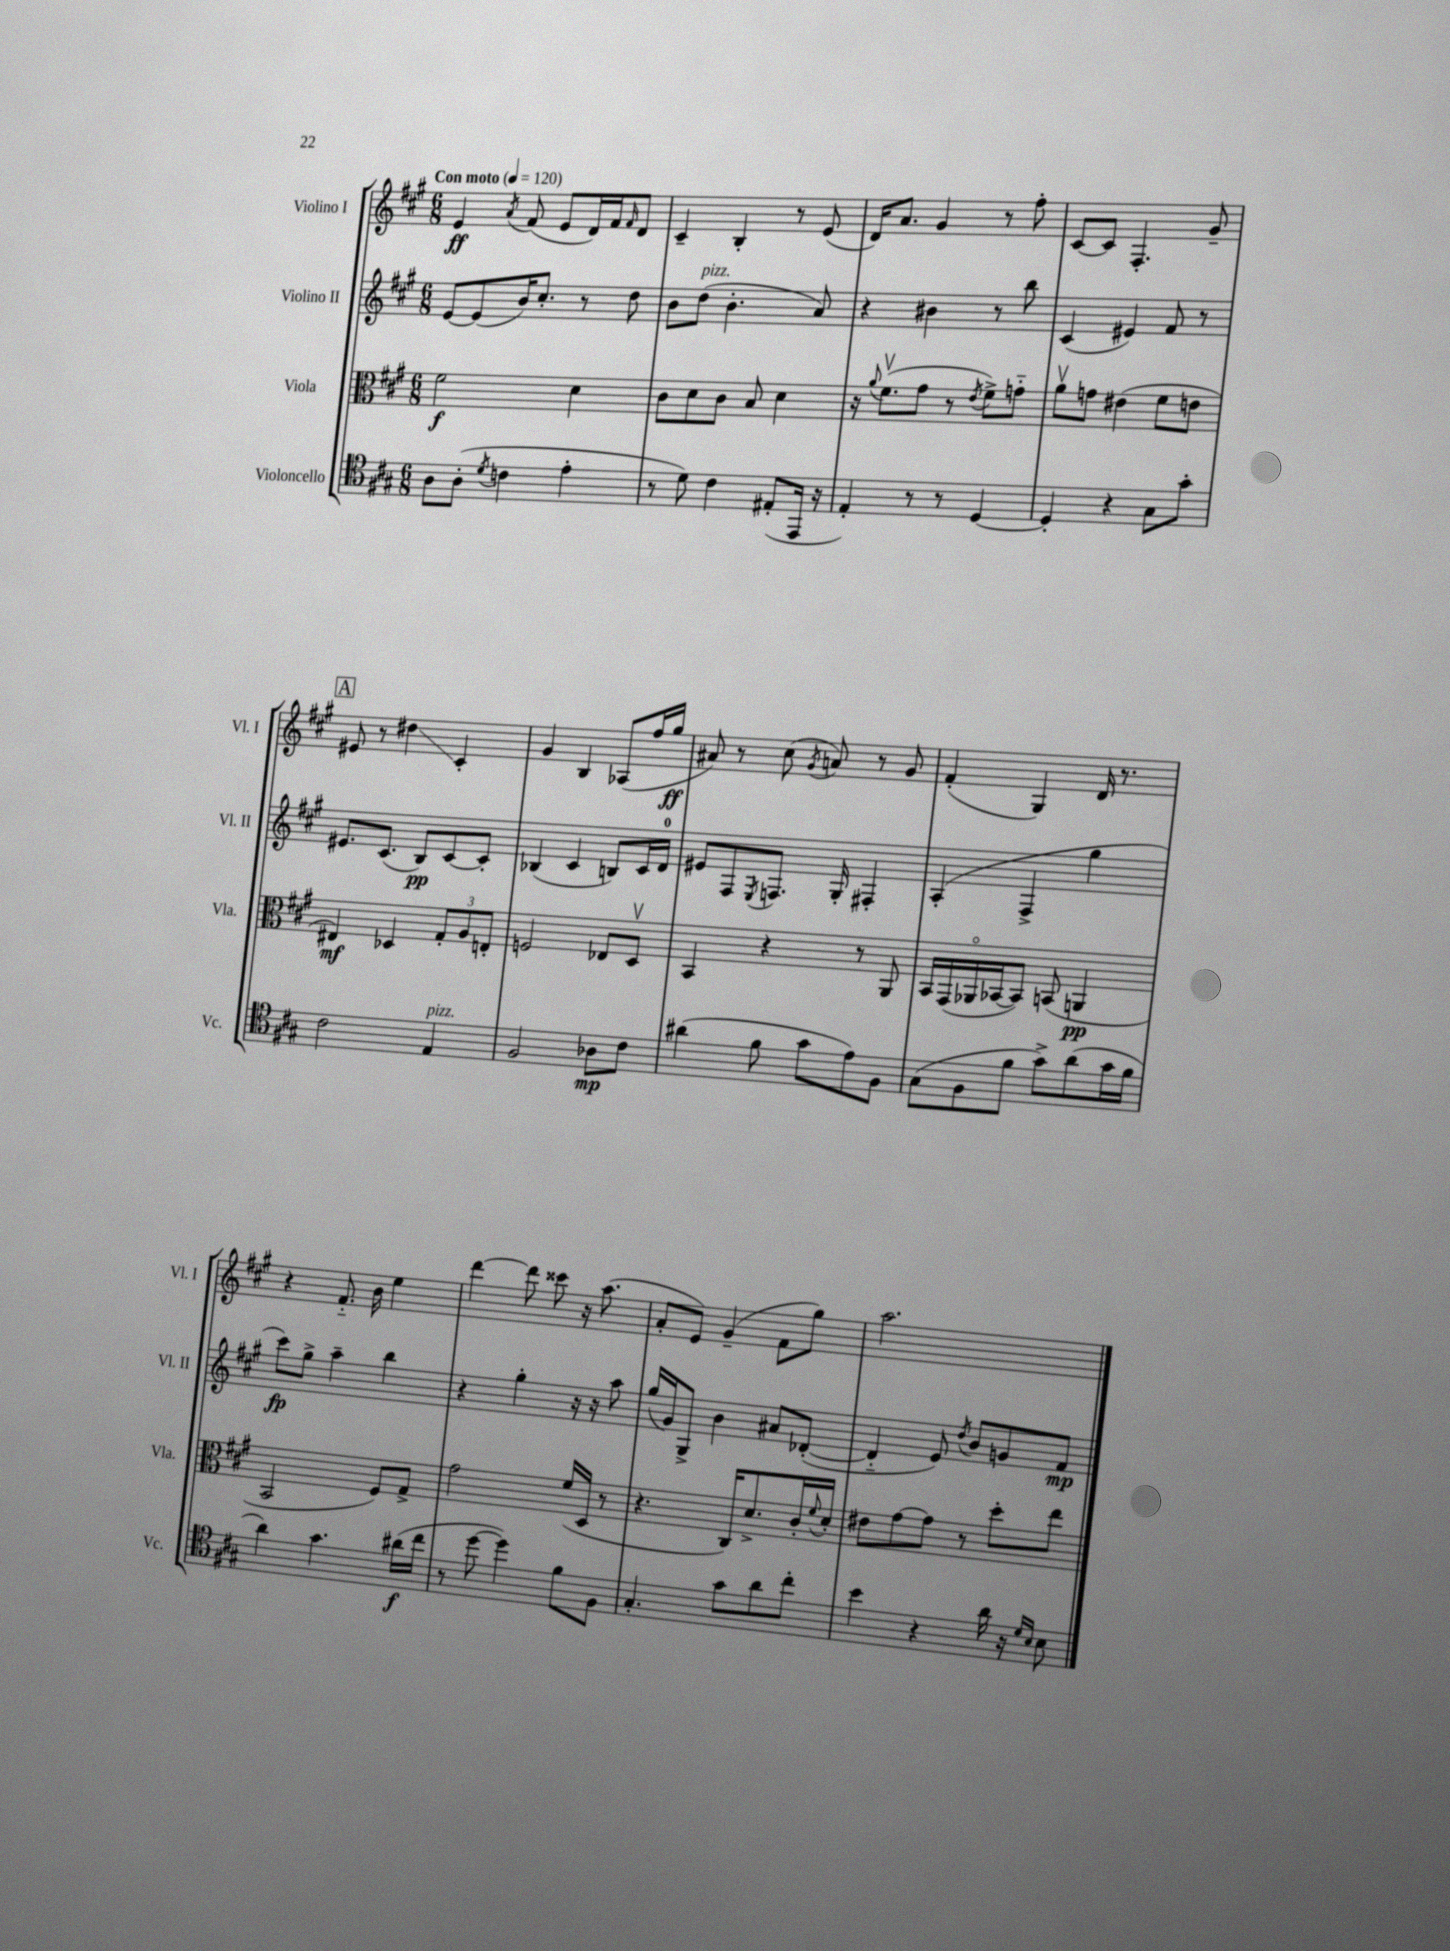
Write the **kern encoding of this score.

**kern	**kern	**kern	**kern
*staff4	*staff3	*staff2	*staff1
*clefC4	*clefC3	*clefG2	*clefG2
*k[f#c#g#]	*k[f#c#g#]	*k[f#c#g#]	*k[f#c#g#]
*M6/8	*M6/8	*M6/8	*M6/8
*MM120	*MM120	*MM120	*MM120
8A	2f#	[8e	4e
(8A'	.	(8e]	.
8qd	.	.	8qa
4c	.	16b)	(8f#
.	.	8.cc#'	.
.	.	.	8e
4e'	4d	8r	16d)
.	.	.	16f#
.	.	.	16qqf#
.	.	8dd	8d
=	=	=	=
8r	8c#	8b	4c#~
8d)	8d	(8dd	.
4c#	8c#	4.b'	4B'
.	8B	.	.
(8E#'	4d	.	8r
16EE	.	8a)	(8e
16r	.	.	.
=	=	=	=
4E')	16r	4r	16d)
.	8qqa	.	.
.	(8.f#v	.	8.a
8r	8g#	4b#	4g#
8r	8r	.	.
.	8qe	.	.
[4D	8f#^)	8r	8r
.	8g'~	8bb	8ff#'
=	=	=	=
4D']	8av	(4c#	[8c#
.	8g	.	8c#]
4r	(4e#	4e#)	4.F#'
8G#	8f#	8f#	.
8g#'	8e	8r	8g#~
=	=	=	=
2c#	4E#)	8.e#	8e#
.	.	.	8r
.	.	(8.c#	.
.	4D-	.	4dd#
.	.	8B)	.
4E	12G#'	[8c#	4c#'
.	12A	.	.
.	.	8c#']	.
.	12E'	.	.
=	=	=	=
2F#	2F	(4B-	4g#
.	.	4c#	4B
8A-	8E-	8B)	(8A-
8c#	8Dv	16c#	16ff#
.	.	16d	16gg#
=	=	=	=
(4a#	4BB	8e#	8a#)
.	.	8F#	8r
.	.	8qE	.
8f#	4r	8.F	(8cc#
.	.	.	8qg#
8g#	.	.	8a)
.	.	16G#'	.
8e)	8r	4F#'	8r
8F#	8AA	.	8g#
=	=	=	=
(8G#	16BB	(4A'	(4f#'
.	(16GG#	.	.
8F#	16AA-o	.	.
.	[16BB-	.	.
8f#	8BB-])	4F#^	4G#)
8g#^)	(8BB	.	.
(8a	4AA	4gg#	16d
.	.	.	8.r
16g#	.	.	.
16f#	.	.	.
=	=	=	=
4a)	2BB	8ccc#)	4r
.	.	8gg#^	.
4.g#	.	4aa~	8.f#'~
.	.	.	16b
.	8F#)	4bb	4ee
(16a#	8G#^	.	.
16cc#	.	.	.
=	=	=	=
8r	2g#	4r	[4ddd
[8dd	.	.	.
4dd])	.	4gg#'	8ddd]
.	.	.	8ccc##
8f#	(16f#	16r	16r
.	16D	16r	(8.aa
8F#	8r	8aa	.
=	=	=	=
4.G#'	4.r	(16gg#	8a'
.	.	16g#)	.
.	.	8G#^	8e)
.	.	4b	(4g#~
8g#	16C#)	.	.
.	8.d^	.	.
8a	.	8a#	8f#
8cc#'	16c#'	([8d-'	8gg#)
.	8qqf#	.	.
.	16d'	.	.
=	=	=	=
4b	8e#	4d-'~]	2.aa
.	[8g#	.	.
4r	8g#]	8e)	.
.	.	8qdd	.
.	8r	8b	.
16a	8dd'	8g	.
16r	.	.	.
16qqd	.	.	.
16qqB	.	.	.
8B	8ee	8f#	.
==	==	==	==
*-	*-	*-	*-
